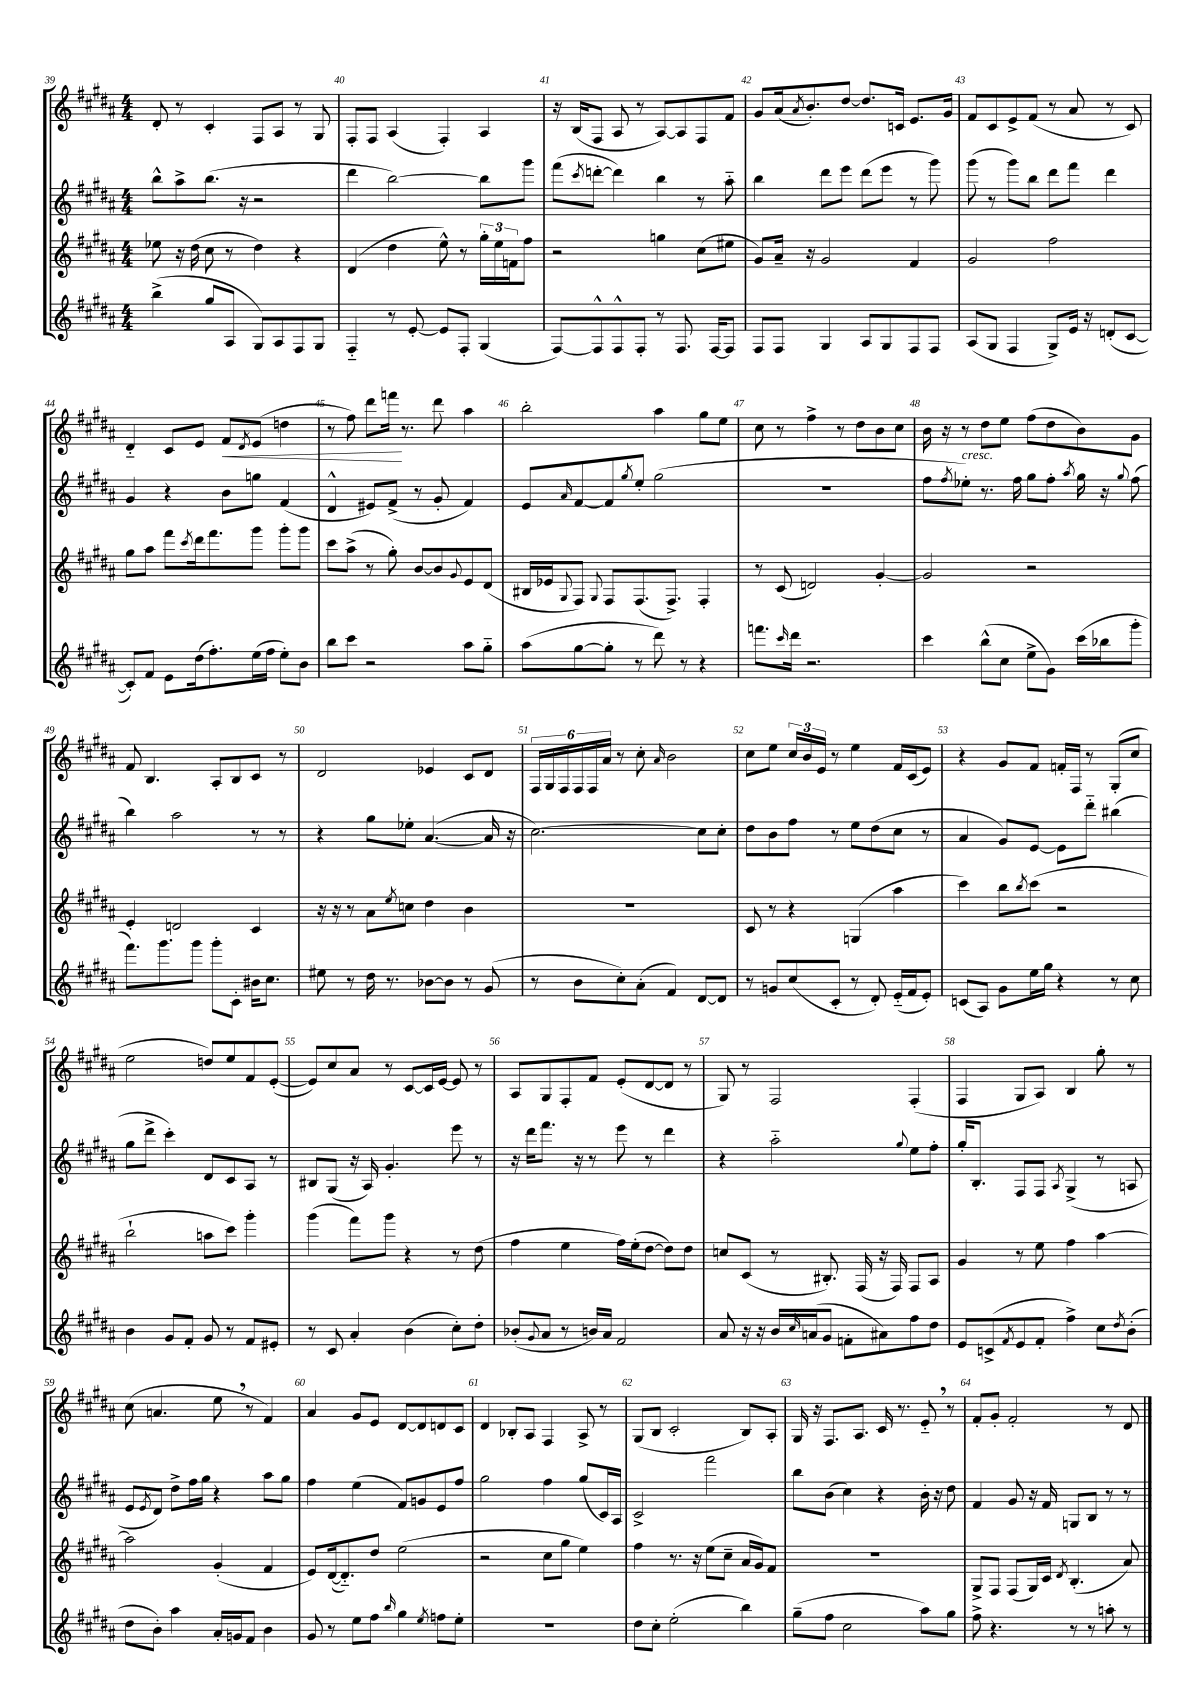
<<
\new StaffGroup <<
\new Staff = "s0" {
    \clef treble \key b \major \numericTimeSignature \time 4/4
    dis'8-. r8 cis'4-. fis8 ais8 r8 gis8 |
    fis8-. fis8 ais4( fis4-.) ais4 |
    r16 b16( fis8 ais8 r8 ais8~) ais8 fis8 fis'8 |
    gis'8 ais'16( \acciaccatura { ais'8 } b'8.-.) dis''8~ dis''8. c'16 e'8. gis'16 |
    fis'8 cis'8 e'8-> fis'8( r8 ais'8 r8 cis'8) |
    dis'4-_ cis'8 e'8 fis'8\< \acciaccatura { dis'8 } e'8( d''4 |
    r8 fis''8) dis'''8 f'''16\! r8. dis'''8 ais''4 |
    b''2-. ais''4 gis''8 e''8 |
    cis''8 r8 fis''4-> r8 dis''8 b'8 cis''8 |
    b'16 r16 r8 dis''8 e''8 fis''8( dis''8 b'8) gis'8 |
    fis'8 b4. ais8-. b8 cis'8 r8 |
    dis'2 ees'4 cis'8 dis'8 |
    \tuplet 6/4 { fis16 gis16 fis16 fis16 fis16 ais'16 } r8 cis''8-. \grace { ais'16 } b'2 |
    cis''8 e''8 \tuplet 3/2 { cis''16 b'16 e'16 } r8 e''4 fis'16 cis'16( e'8) |
    r4 gis'8 fis'8 f'16-. fis16 r8 gis8-.( cis''8 |
    e''2 d''8) e''8 fis'8 e'8~-.( |
    e'8) cis''8 ais'8 r8 cis'8~ cis'16 e'16~ e'8 r8 |
    ais8 gis8 fis8-. fis'8 e'8-.( dis'8~ dis'8 r8 |
    gis8) r8 fis2 fis4-.( |
    fis4 gis8 ais8) b4 gis''8-. r8 |
    cis''8( a'4. e''8 \breathe r8 fis'4) |
    ais'4 gis'8 e'8 dis'8~ dis'8 d'8 cis'8 |
    dis'4 bes8-. ais8 fis4 ais8-> r8 |
    gis8( b8 cis'2-. b8) ais8-. |
    gis16 r16 fis8. ais8. cis'16 r8. e'8-_ \breathe r8 |
    fis'8-. gis'8-. fis'2-. r8 dis'8 \bar "|." |
}
\new Staff = "s1" {
    \clef treble \key b \major \numericTimeSignature \time 4/4
    b''8-^ ais''8-> b''8.( r16 r2 |
    dis'''4 b''2~) b''8 gis'''8 |
    fis'''8( \acciaccatura { cis'''8 } d'''8~-. d'''4) b''4 r8 ais''8-_ |
    b''4 dis'''8 e'''8 dis'''8( e'''8 r8 gis'''8) |
    gis'''8( r8 gis'''8) b''8 dis'''8 fis'''8 dis'''4 |
    gis'4 r4 b'8 g''8 fis'4( |
    dis'4-^ eis'8) fis'8->( r8 gis'8-. fis'4) |
    e'8 \grace { ais'16 } fis'8~ fis'8 \acciaccatura { gis''8 } e''8-. gis''2( |
    R1 |
    fis''8 \acciaccatura { fis''8 } ees''8-.^\markup { \italic "cresc." }) r8. fis''16 gis''8 fis''8-. \acciaccatura { ais''8 } gis''16 r16 \appoggiatura { gis''8 } fis''8( |
    b''4) ais''2 r8 r8 |
    r4 gis''8 ees''8-. ais'4.~( ais'16 r16 |
    cis''2.~) cis''8 cis''8-. |
    dis''8 b'8 fis''8 r8 e''8 dis''8( cis''8 r8 |
    ais'4 gis'8) e'8~ e'8 dis'''8-_ bis''4( |
    gis''8 dis'''8-> cis'''4-.) dis'8 cis'8 ais8 r8 |
    bis8 gis8( r16 ais16) gis'4.-. e'''8 r8 |
    r16 dis'''16 fis'''8. r16 r8 e'''8 r8 dis'''4 |
    r4 ais''2-_ \appoggiatura { gis''8 } e''8 fis''8-. |
    gis''16-. b8.-. fis8 fis8 \acciaccatura { ais8 } gis4->( r8 a8 |
    e'8 \acciaccatura { e'8 } dis'8) dis''8-> fis''16 gis''16 r4 ais''8 gis''8 |
    fis''4 e''4( fis'8) g'8 e'8 fis''8 |
    gis''2 fis''4 gis''8( cis'16) ais16 |
    cis'2-> fis'''2 |
    b''8 b'8( cis''4) r4 b'16-. r16 dis''8 |
    fis'4 gis'8 r16 fis'16 g8 b8 r8 r8 \bar "|." |
}
\new Staff = "s2" {
    \clef treble \key b \major \numericTimeSignature \time 4/4
    ees''8 r16 dis''16( cis''8 r8 dis''4) r4 |
    dis'4( dis''4 e''8-^) r8 \tuplet 3/2 { gis''16-. e''16 f'16 } fis''8 |
    r2 g''4 cis''8( eis''8 |
    gis'8) ais'16-- r16 gis'2 fis'4 |
    gis'2 fis''2 |
    gis''8 ais''8 fis'''8 \acciaccatura { cis'''8 } dis'''16 fis'''8. gis'''8 gis'''8-. gis'''8 |
    cis'''8 ais''8->( r8 gis''8-.) b'8~ b'8 \appoggiatura { gis'8 } e'8 dis'8( |
    bis16 ees'16 \appoggiatura { gis8 } fis8) \appoggiatura { gis8 } fis8 fis8.( fis8.->) fis4-. |
    r8 cis'8( d'2) gis'4~-. |
    gis'2 r2 |
    e'4-. d'2 cis'4 |
    r16 r16 r8 ais'8 \acciaccatura { e''8 } c''8 dis''4 b'4 |
    R1 |
    cis'8 r8 r4 g4( ais''4 |
    cis'''4) b''8 \acciaccatura { b''8 } cis'''8( r2 |
    b''2-! a''8 cis'''8) gis'''4-. |
    gis'''4( fis'''8) gis'''8 r4 r8 dis''8( |
    fis''4 e''4 fis''16) e''16-.( dis''8~ dis''8) dis''8 |
    c''8 cis'8( r8 bis8.-.) fis16( r16 fis16) fis8 ais8 |
    gis'4 r8 e''8 fis''4 ais''4~ |
    ais''2 gis'4-.( fis'4 |
    e'8) dis'16~( dis'8.-_) dis''8 e''2( |
    r2 cis''8 gis''8 e''4) |
    fis''4 r8. r16 e''8( cis''8-- ais'16 gis'16) fis'8 |
    R1 |
    gis8-> fis8 fis8( gis16) cis'16 \acciaccatura { dis'8 } b4.-.( ais'8) \bar "|." |
}
\new Staff = "s3" {
    \clef treble \key b \major \numericTimeSignature \time 4/4
    b''4->( gis''8 ais8 gis8) ais8 fis8 gis8 |
    fis4-_ r8 e'8~-. e'8 fis8-. gis4( |
    fis8~) fis8-^ fis8-^ fis8-. r8 fis8. fis16~ fis8 |
    fis8 fis8 gis4 ais8 gis8 fis8 fis8 |
    ais8( gis8 fis4 gis8->) e'16 r16 d'8-.( cis'8~ |
    cis'8-.) fis'8 e'8 dis''16( fis''8.-.) e''16( fis''16 e''8-.) b'8 |
    b''8 cis'''8 r2 ais''8 gis''8-_ |
    ais''8( gis''8~ gis''8-. r8 dis'''8) r8 r4 |
    f'''8. \grace { cis'''16 } dis'''16 r2. |
    cis'''4 b''8-^( cis''8 e''8-> gis'8) cis'''16( bes''16 gis'''8-. |
    fis'''8.) gis'''8. gis'''8 gis'''8-. cis'8-. bis'16 cis''8. |
    eis''8 r8 dis''16 r8. bes'8~ bes'8 r8 gis'8( |
    r8 b'8 cis''8-.) ais'8-.( fis'4) dis'8~ dis'8 |
    r8 g'8 cis''8( cis'8-. r8 dis'8-.) e'16-_( fis'16 e'8-.) |
    c'8( ais8) gis'8 e''16 gis''16 r4 r8 cis''8 |
    b'4 gis'8 fis'8-. gis'8 r8 fis'8 eis'8-. |
    r8 cis'8 ais'4-. b'4( cis''8-.) dis''8-. |
    bes'8-.( \appoggiatura { gis'8 } ais'8 r8 b'16) ais'16 fis'2 |
    ais'8 r16 r16 b'16 \grace { cis''16 } a'16( gis'8 f'8-. ais'8) fis''8 dis''8 |
    e'8 c'8->( \acciaccatura { fis'8 } e'8 fis'8-. fis''4->) cis''8 \acciaccatura { dis''8 } b'8-.( |
    dis''8 b'8-.) ais''4 ais'16-. g'16 fis'8 b'4 |
    gis'8 r8 e''8 fis''8 \grace { b''16 } gis''4 \acciaccatura { e''8 } f''8 e''8-. |
    R1 |
    dis''8 cis''8-. e''2-.( b''4) |
    gis''8--( fis''8 cis''2 ais''8) gis''8 |
    fis''8-> r4. r8 r8 a''8-. r8 \bar "|." |
}
>>
>>
\layout { \context { \Score currentBarNumber = #39 \override BarNumber.break-visibility = ##(#f #t #t) barNumberVisibility = #all-bar-numbers-visible } }
